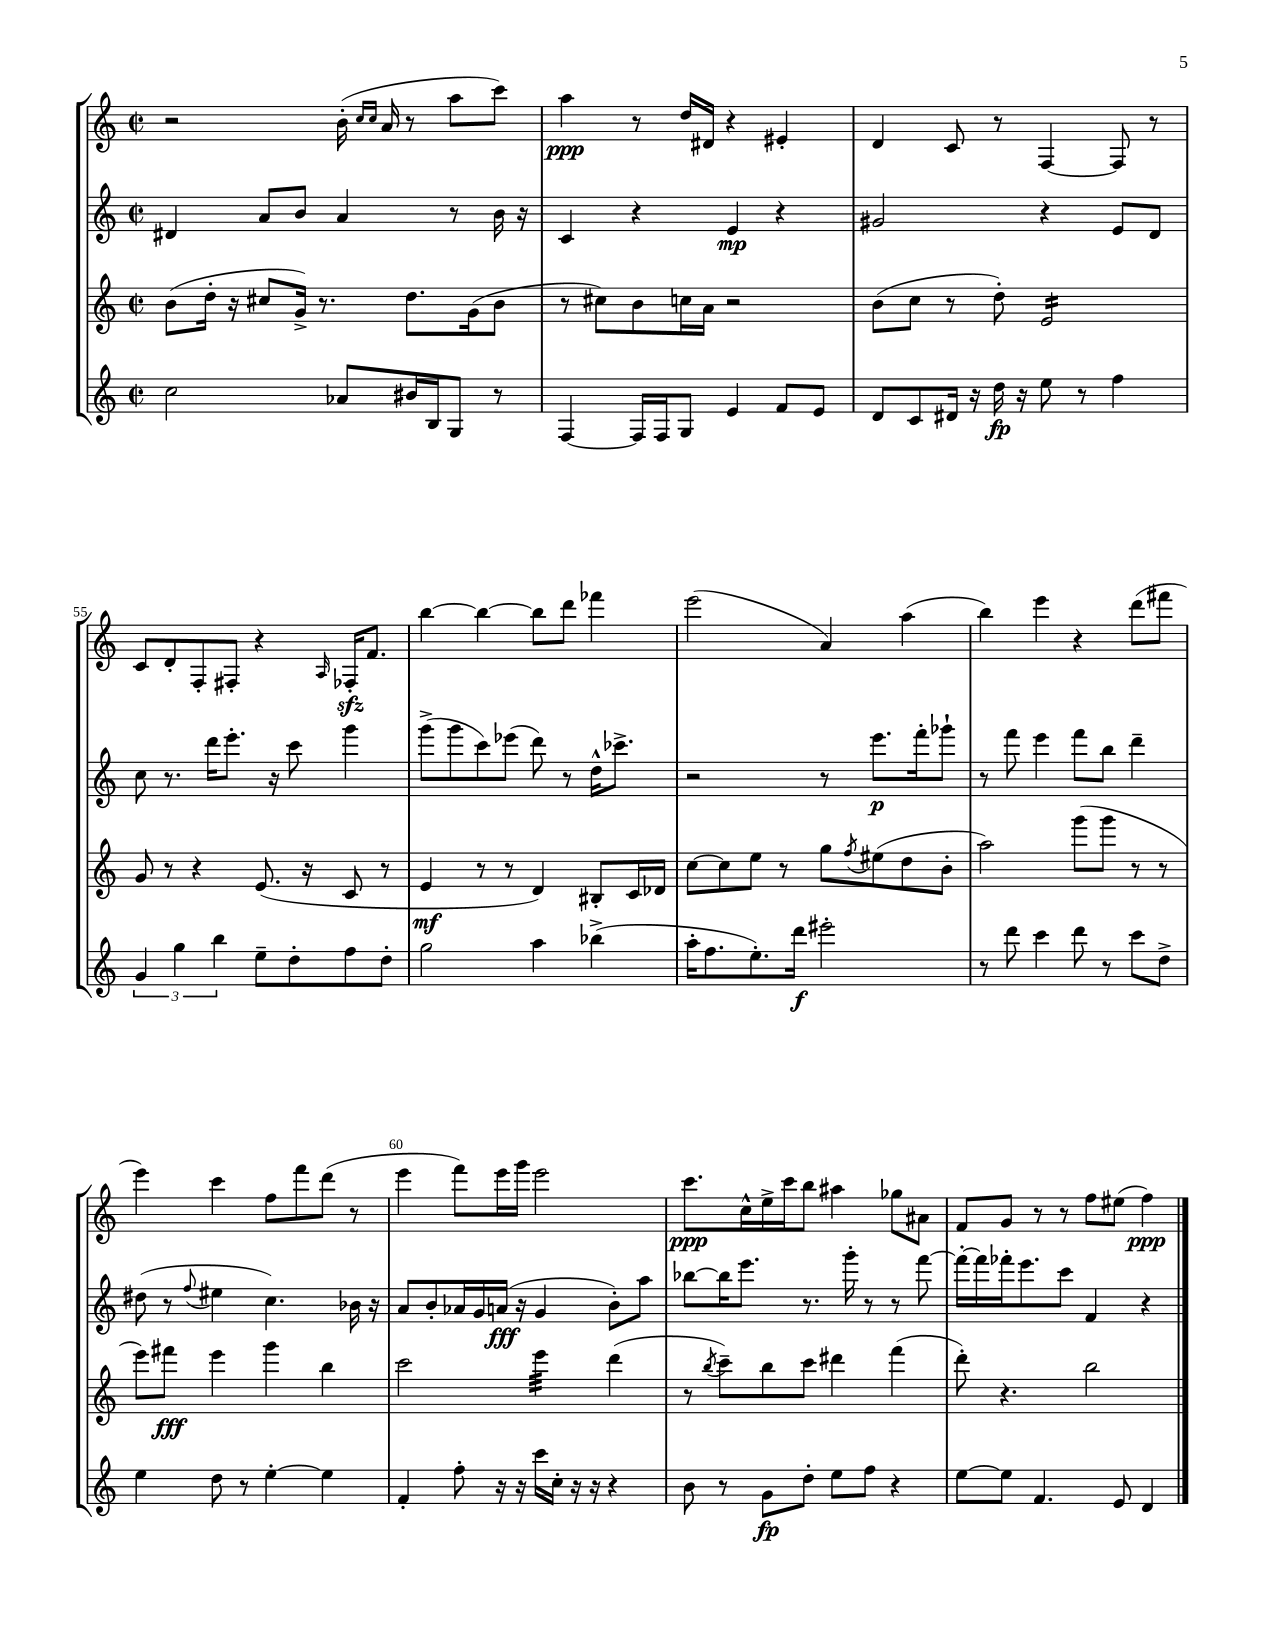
<<
\new StaffGroup <<
\new Staff = "s0" {
    \clef treble \key c \major \defaultTimeSignature \time 2/2
    r2 b'16-.( \grace { c''16 c''16 } a'16 r8 a''8 c'''8) |
    a''4\ppp r8 d''16 dis'16 r4 eis'4-. |
    d'4 c'8 r8 f4~ f8 r8 |
    c'8 d'8-. f8-. fis8-. r4 \grace { a16 } fes16-.\sfz f'8. |
    b''4~ b''4~ b''8 d'''8 fes'''4 |
    e'''2( a'4) a''4( |
    b''4) e'''4 r4 d'''8( fis'''8 |
    e'''4) c'''4 f''8 f'''8 d'''8( r8 |
    e'''4 f'''8) e'''16 g'''16 e'''2 |
    c'''8.\ppp c''16-^ e''16-> c'''16 b''8 ais''4 ges''8 ais'8 |
    f'8 g'8 r8 r8 f''8 eis''8( f''4\ppp) \bar "|." |
}
\new Staff = "s1" {
    \clef treble \key c \major \defaultTimeSignature \time 2/2
    dis'4 a'8 b'8 a'4 r8 b'16 r16 |
    c'4 r4 e'4\mp r4 |
    gis'2 r4 e'8 d'8 |
    c''8 r8. d'''16 e'''8.-. r16 c'''8 g'''4 |
    g'''8->( g'''8 c'''8) ees'''8( d'''8) r8 d''16-^ ces'''8.-> |
    r2 r8 e'''8.\p f'''16-. ges'''8-! |
    r8 f'''8 e'''4 f'''8 b''8 d'''4-- |
    dis''8( r8 \appoggiatura { f''8 } eis''4 c''4.) bes'16 r16 |
    a'8 b'8-. aes'16 g'16 a'16\fff( r16 g'4 b'8-.) a''8 |
    bes''8~ bes''16 e'''8. r8. g'''16-. r8 r8 f'''8~ |
    f'''16~-. f'''16 fes'''16-. e'''8. c'''8 f'4 r4 \bar "|." |
}
\new Staff = "s2" {
    \clef treble \key c \major \defaultTimeSignature \time 2/2
    b'8( d''16-. r16 cis''8 g'16->) r8. d''8. g'16( b'8 |
    r8 cis''8) b'8 c''16 a'16 r2 |
    b'8( c''8 r8 d''8-.) e'2:16 |
    g'8 r8 r4 e'8.( r16 c'8 r8 |
    e'4\mf r8 r8 d'4) bis8-. c'16 des'16 |
    c''8~ c''8 e''8 r8 g''8 \acciaccatura { f''8 } eis''8( d''8 b'8-. |
    a''2) g'''8( g'''8 r8 r8 |
    e'''8) fis'''8\fff e'''4 g'''4 b''4 |
    c'''2 e'''4:32 d'''4( |
    r8 \acciaccatura { b''8 } c'''8--) b''8 c'''8 dis'''4 f'''4( |
    d'''8-.) r4. b''2 \bar "|." |
}
\new Staff = "s3" {
    \clef treble \key c \major \defaultTimeSignature \time 2/2
    c''2 aes'8 bis'16 b16 g8 r8 |
    f4~ f16 f16 g8 e'4 f'8 e'8 |
    d'8 c'8 dis'16 r16 d''16\fp r16 e''8 r8 f''4 |
    \tuplet 3/2 { g'4 g''4 b''4 } e''8-- d''8-. f''8 d''8-. |
    g''2 a''4 bes''4->( |
    a''16-. f''8. e''8.-.) d'''16\f eis'''2-. |
    r8 d'''8 c'''4 d'''8 r8 c'''8 d''8-> |
    e''4 d''8 r8 e''4~-. e''4 |
    f'4-. f''8-. r16 r16 c'''16 c''16-. r16 r16 r4 |
    b'8 r8 g'8\fp d''8-. e''8 f''8 r4 |
    e''8~ e''8 f'4. e'8 d'4 \bar "|." |
}
>>
>>
\layout { \context { \Score currentBarNumber = #52 \override BarNumber.break-visibility = ##(#f #t #t) barNumberVisibility = #(every-nth-bar-number-visible 5) } }
